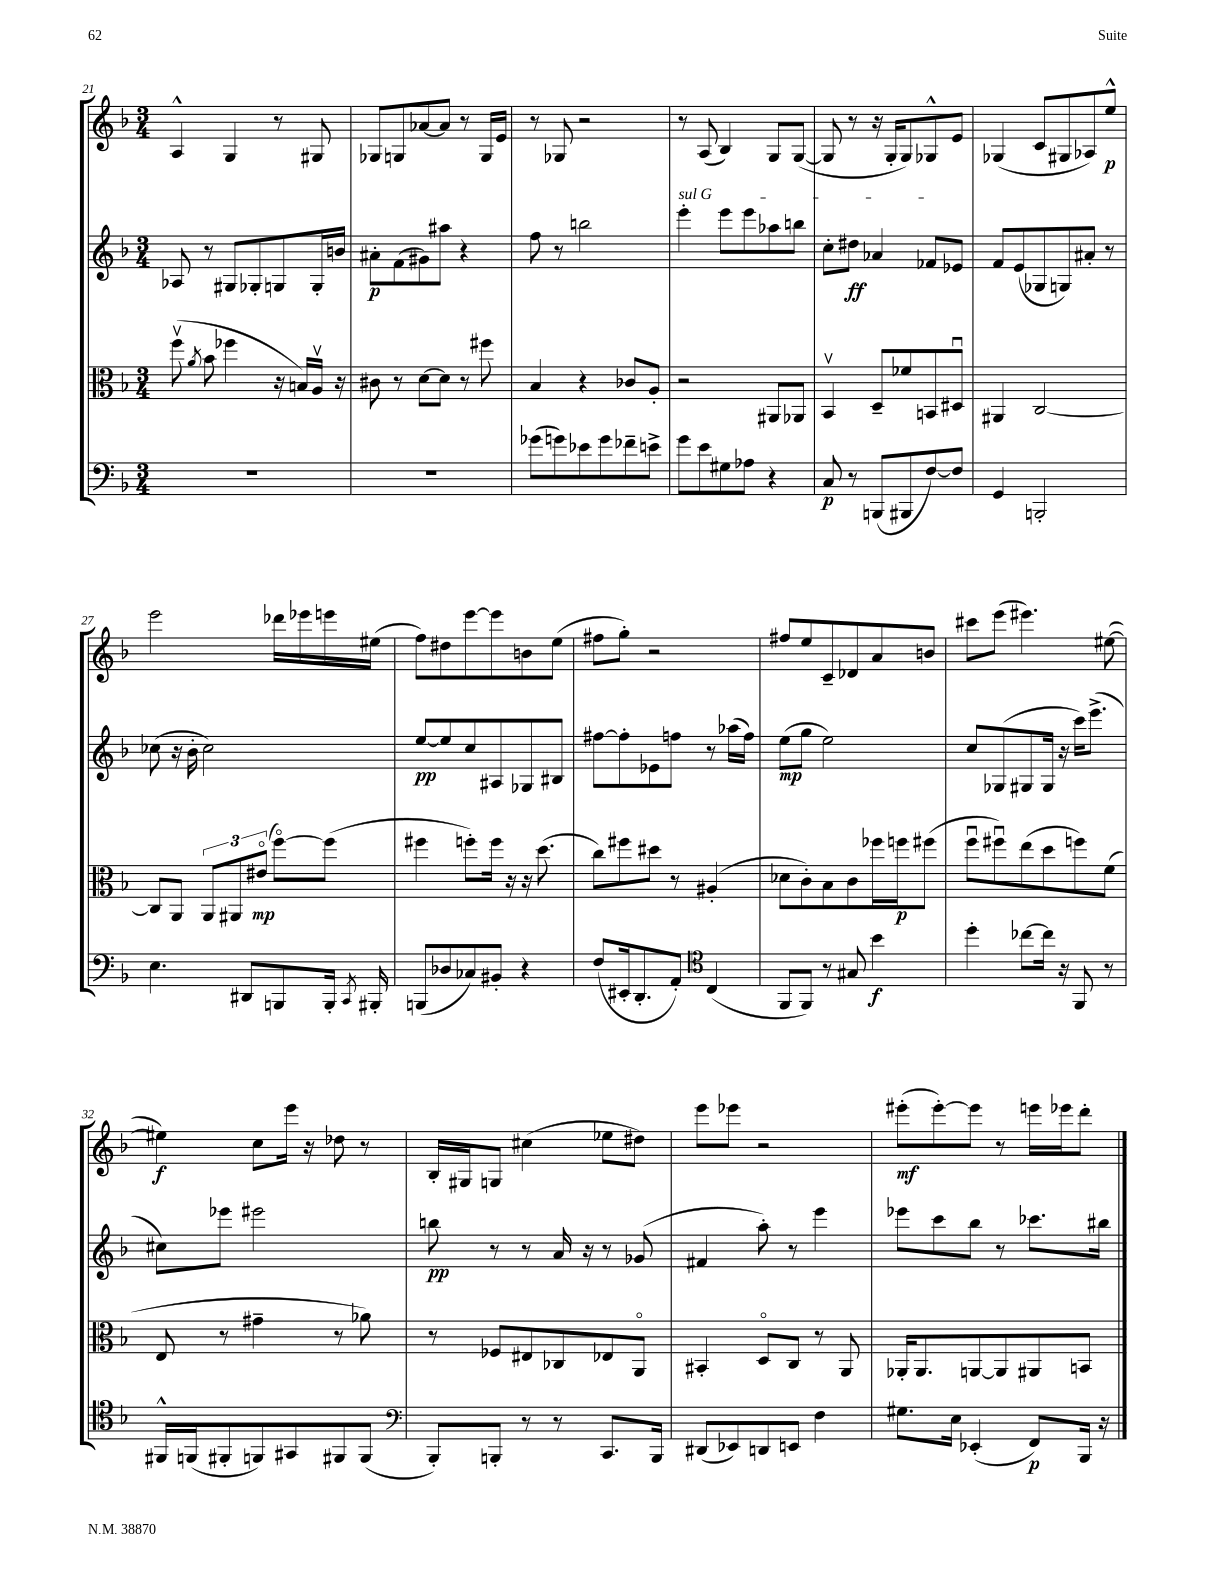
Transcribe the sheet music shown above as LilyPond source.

<<
\new StaffGroup <<
\new Staff = "s0" {
    \clef treble \key f \major \numericTimeSignature \time 3/4
    \autoBeamOff a4-^ g4 r8 gis8 |
    ges8[ g8 aes'8~ aes'8] r8 g16[ e'16] |
    r8 ges8 r2 |
    r8 a8( bes4) g8[ g8]~( |
    g8 r8 r16 g16[-. g8) ges8-^ e'8] |
    ges4( c'8[ gis8 aes8) e''8]-^\p |
    e'''2 des'''16[ ees'''16 e'''16 eis''16]( |
    f''8[) dis''8 e'''8~ e'''8 b'8 e''8]( |
    fis''8[ g''8]-.) r2 |
    fis''8[ e''8 c'8-- des'8 a'8 b'8] |
    cis'''8[ e'''8]( eis'''4.) eis''8~( |
    eis''4\f) c''8[ e'''16] r16 des''8 r8 |
    bes16[-. gis16 g8] cis''4( ees''8[ dis''8]) |
    e'''8[ ees'''8] r2 |
    eis'''8[-.\mf( eis'''8~-.) eis'''8] r8 e'''16[ ees'''16 d'''8]-. \bar "|." |
}
\new Staff = "s1" {
    \clef treble \key f \major \numericTimeSignature \time 3/4
    \autoBeamOff aes8 r8 gis8[ ges8-. g8 g16-. b'16] |
    ais'8[-.\p f'8( gis'8) ais''8] r4 |
    f''8 r8 b''2 |
    \once \override TextSpanner.bound-details.left.text = \markup { \italic "sul G" } e'''4-.\startTextSpan e'''8[ e'''8 aes''8 b''8] |
    c''8[-. dis''8]\ff aes'4 fes'8[ ees'8]\stopTextSpan |
    f'8[ e'8( ges8 g8) ais'8]-. r8 |
    ces''8( r16 bes'16-. ces''2) |
    e''8[~\pp e''8 c''8 ais8 ges8 bis8] |
    fis''8[~ fis''8-. ees'8 f''8] r8 aes''16[( f''16]) |
    e''8[\mp( g''8] e''2) |
    c''8[ ges8( gis8 gis16] r16 c'''16[) e'''8.]->( |
    cis''8[) ees'''8] eis'''2 |
    b''8\pp r8 r8 a'16 r16 r8 ges'8( |
    fis'4 a''8-.) r8 e'''4 |
    ees'''8[ c'''8 bes''8] r8 ces'''8.[ bis''16] \bar "|." |
}
\new Staff = "s2" {
    \clef alto \key f \major \numericTimeSignature \time 3/4
    \autoBeamOff f''8\upbow( \acciaccatura { a'8 } bes'8 fes''4 r16 b16[) a16]\upbow r16 |
    cis'8 r8 d'8[~ d'8] r8 fis''8 |
    bes4 r4 ces'8[ a8]-. |
    r2 ais,8[ aes,8] |
    bes,4\upbow d8[-- fes'8 b,8 dis8]\downbow |
    ais,4 c2~ |
    c8[ a,8] \tuplet 3/2 { a,8[ ais,8 eis'8]\flageolet\mp( } f''8[~\flageolet) f''8]( |
    fis''4 f''8[-.) f''16] r16 r16 d''8.( |
    c''8[) fis''8 dis''8] r8 ais4-.( |
    des'8[ c'8-.) bes8 c'8 fes''16 f''16\p fis''8]( |
    f''8[\downbow fis''8\downbow) e''8( d''8 f''8) f'8]( |
    e8 r8 gis'4-- r8 aes'8) |
    r8 fes8[ eis8 ces8 ees8 a,8]\flageolet |
    bis,4-. d8[\flageolet c8] r8 a,8 |
    aes,16[-. aes,8. a,8~ a,8 ais,8 b,8] \bar "|." |
}
\new Staff = "s3" {
    \clef bass \key f \major \numericTimeSignature \time 3/4
    \autoBeamOff R2. |
    R2. |
    ges'8[( g'8) ees'8 g'8 fes'8-- e'8]-> |
    g'8[ e'8 gis8 aes8] r4 |
    c8\p r8 b,,8[( bis,,8 f8~) f8] |
    g,4 b,,2-. |
    e4. dis,8[ b,,8 b,,16]-. \acciaccatura { c,8 } bis,,16-. |
    b,,8[( des8 ces8) bis,8]-. r4 |
    f8[( eis,16-. d,8.-. a,8]-.) \clef tenor c4( |
    f,8[ f,8]) r8 gis8 bes'4\f |
    d''4-. ces''8[~ ces''16] r16 f,8 r8 |
    fis,16[-^ f,16( fis,8-. f,8) gis,8 fis,8 fis,8]( |
    \clef bass bes,,8[-.) b,,8]-. r8 r8 c,8.[ b,,16] |
    dis,8[( ees,8) d,8 e,8] f4 |
    gis8.[ e16] ees,4-.( f,8[\p) bes,,16] r16 \bar "|." |
}
>>
>>
\layout { \context { \Score currentBarNumber = #21 } }
